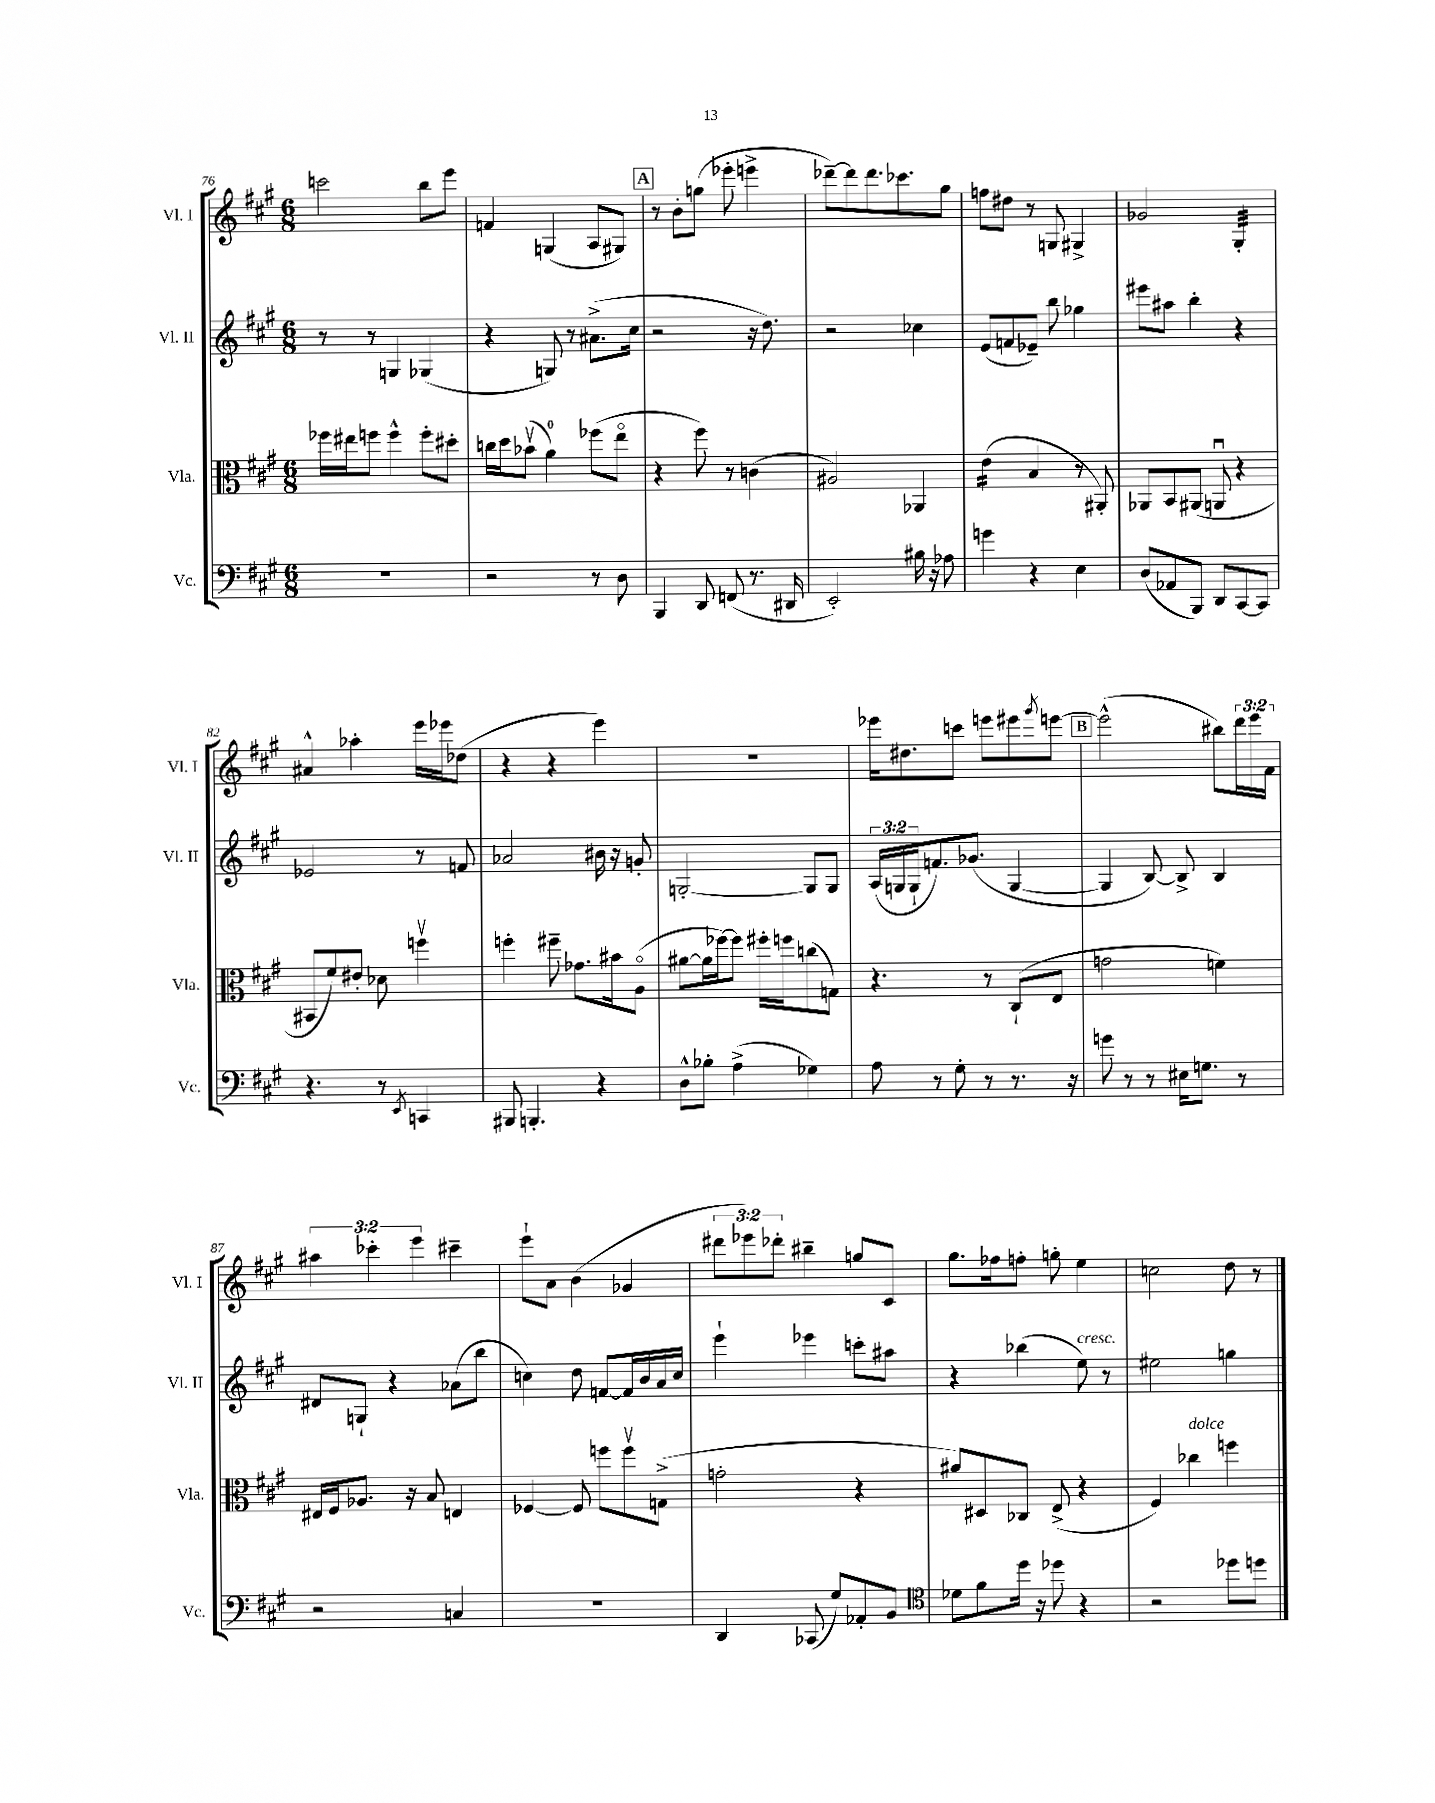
<<
\new StaffGroup <<
\new Staff = "s0" \with { instrumentName = "Vl. I" shortInstrumentName = "Vl. I" } {
    \clef treble \key a \major \numericTimeSignature \time 6/8 \override Staff.TupletNumber.text = #tuplet-number::calc-fraction-text
    c'''2 b''8 e'''8 |
    f'4 g4( a8 gis8) |
    \mark \markup { \box "A" } r8 b'8-. g''8( ees'''8-. e'''4-> |
    des'''8~--) des'''8 des'''8. ces'''8. gis''8 |
    f''8 dis''8 r8 g8 gis4-> |
    ges'2 gis4:32-. |
    ais'4-^ aes''4-. e'''16 ees'''16 des''8( |
    r4 r4 e'''4) |
    R2. |
    ees'''16 dis''8. c'''8 e'''8 eis'''8 \acciaccatura { gis'''8 } e'''8~ |
    \mark \markup { \box "B" } e'''2-^( bis''8) \tuplet 3/2 { d'''16 e'''16 fis'16 } |
    \tuplet 3/2 { ais''4 ces'''4-. e'''4 } cis'''4-- |
    e'''8-! a'8 b'4( ges'4 |
    \tuplet 3/2 { dis'''8 ees'''8) des'''8-. } bis''4-- g''8 cis'8 |
    gis''8. fes''16 f''8-. g''8-. e''4 |
    c''2 d''8 r8 \bar "|." |
}
\new Staff = "s1" \with { instrumentName = "Vl. II" shortInstrumentName = "Vl. II" } {
    \clef treble \key a \major \numericTimeSignature \time 6/8 \override Staff.TupletNumber.text = #tuplet-number::calc-fraction-text
    r8 r8 g4 ges4( |
    r4 g8) r8 ais'8.->( cis''16 |
    \mark \markup { \box "A" } r2 r16 d''8.) |
    r2 ces''4 |
    e'8( f'8 ees'8--) b''8 ges''4 |
    eis'''8 ais''8 b''4-. r4 |
    ees'2 r8 f'8 |
    aes'2 bis'16 r16 g'8-. |
    g2~-. g8 g8 |
    \tuplet 3/2 { a16( g16 g16-! } f'8.) ges'8.( g4~ |
    \mark \markup { \box "B" } g4 b8~) b8-> b4 |
    dis'8 g8-! r4 aes'8( b''8 |
    c''4) d''8 f'8~ f'16 b'16 a'16 c''16 |
    e'''4-! ees'''4 c'''8-. ais''8 |
    r4 bes''4( e''8^\markup { \italic "cresc." }) r8 |
    eis''2 g''4 \bar "|." |
}
\new Staff = "s2" \with { instrumentName = "Vla." shortInstrumentName = "Vla." } {
    \clef alto \key a \major \numericTimeSignature \time 6/8
    fes''16 eis''16 f''8 f''4-^ f''8-. dis''8-. |
    c''16 d''16 bes'8\upbow( a'4-0) fes''8( e''8\flageolet |
    \mark \markup { \box "A" } r4 fis''8) r8 c'4( |
    ais2) aes,4 |
    e'4:16( b4 r8 ais,8-.) |
    aes,8 b,8 ais,8( a,8\downbow r4 |
    bis,8 fis'8) eis'8-. des'8 f''4\upbow |
    f''4-. fis''8-- ges'8. bis'16 a8\flageolet( |
    ais'8~ ais'16 fes''16~) fes''8 fis''16-. f''16 c''8( g8) |
    r4. r8 cis8-!( e8 |
    \mark \markup { \box "B" } g'2 f'4) |
    eis16 fis16 aes8. r16 b8 e4 |
    fes4~ fes8 f''8 f''8\upbow g8->( |
    g'2-. r4 |
    ais'8) dis8 ces8 e8->( r4 |
    fis4) ces''4^\markup { \italic "dolce" } f''4 \bar "|." |
}
\new Staff = "s3" \with { instrumentName = "Vc." shortInstrumentName = "Vc." } {
    \clef bass \key a \major \numericTimeSignature \time 6/8
    R2. |
    r2 r8 d8 |
    \mark \markup { \box "A" } b,,4 d,8 f,8( r8. dis,16 |
    e,2-.) bis16 r16 aes8 |
    g'4 r4 e4 |
    d8( aes,8 b,,8) d,8 cis,8~ cis,8 |
    r4. r8 \acciaccatura { e,8 } c,4 |
    bis,,8 b,,4.-. r4 |
    d8-^ bes8-. a4->( ges4) |
    a8 r8 gis8-. r8 r8. r16 |
    \mark \markup { \box "B" } g'8 r8 r8 eis16 g8. r8 |
    r2 c4 |
    R2. |
    d,4 ces,8( gis8) aes,8-. b,8 |
    \clef tenor des'8 fis'8 d''16 r16 des''8 r4 |
    r2 des''8 d''8 \bar "|." |
}
>>
>>
\layout { \context { \Score currentBarNumber = #76 } }
